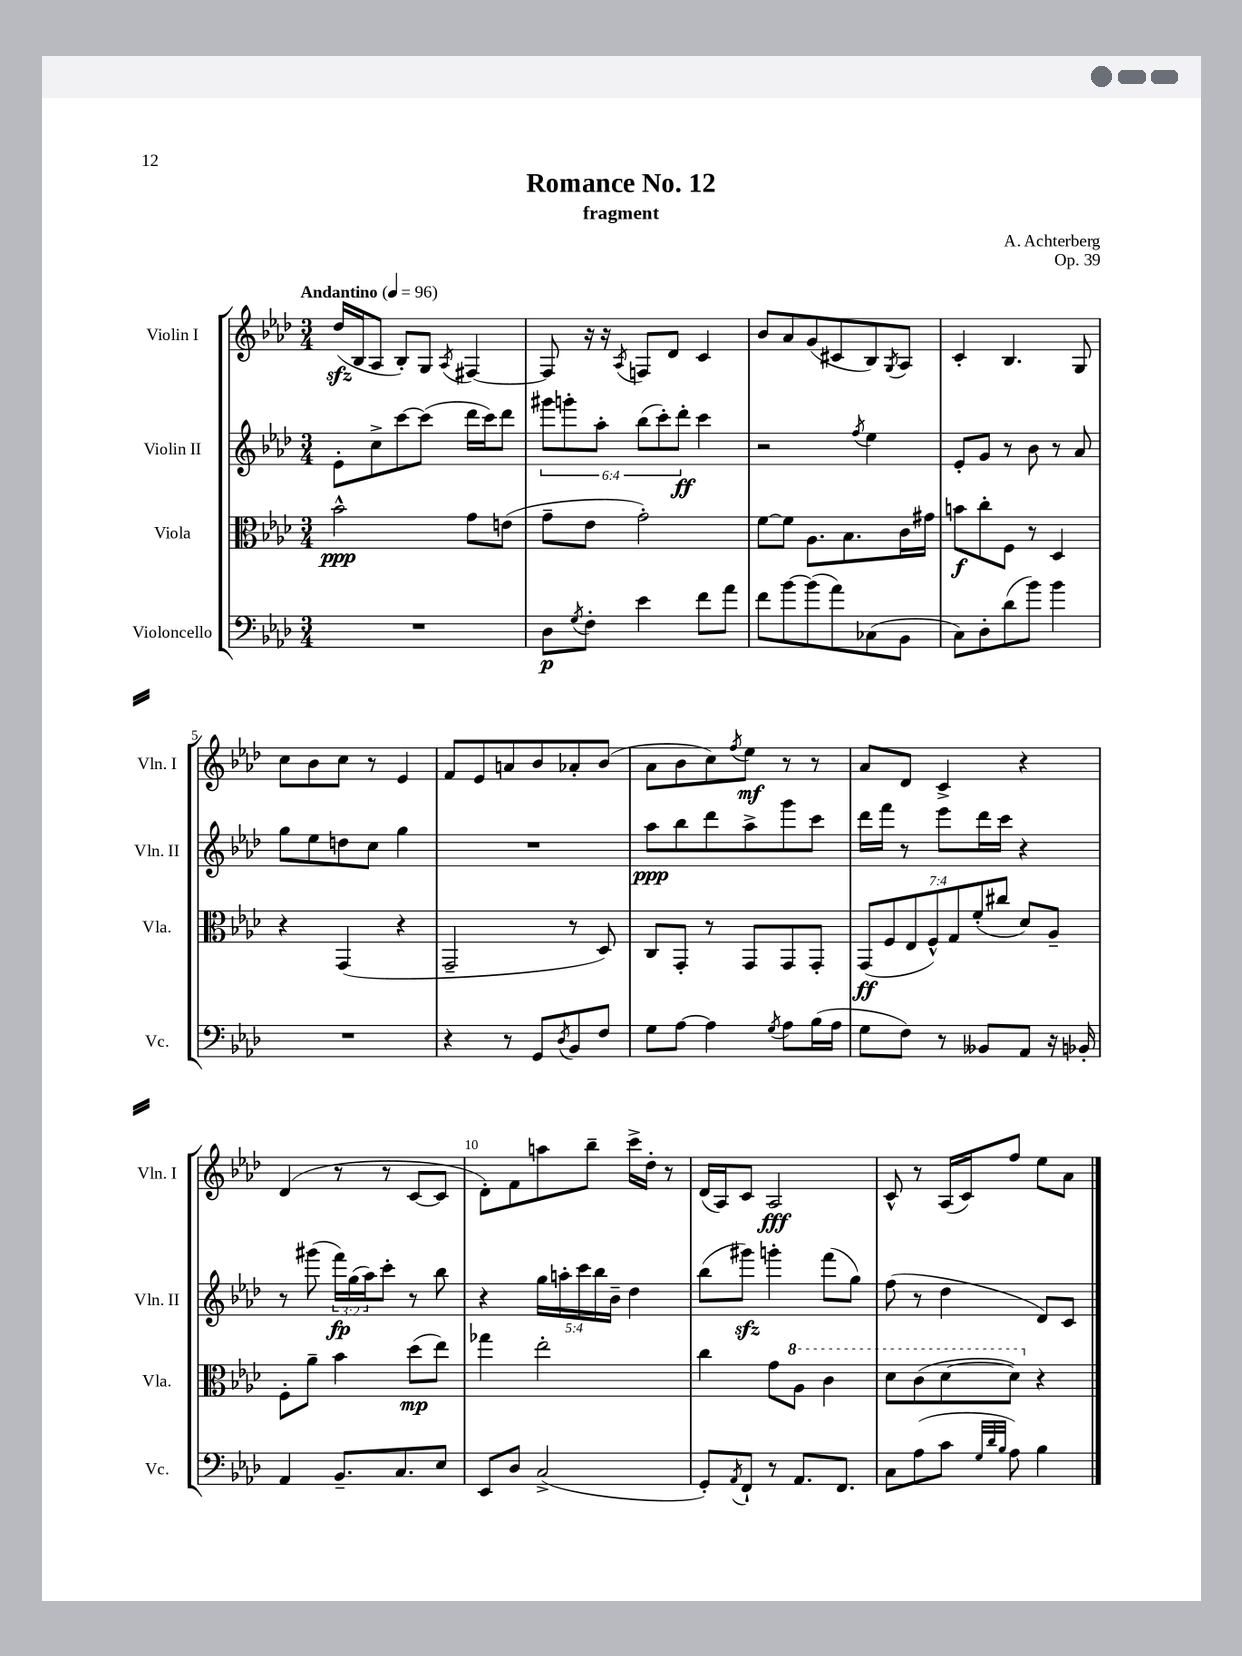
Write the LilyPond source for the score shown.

\header { title = "Romance No. 12" composer = "A. Achterberg" subtitle = "fragment" opus = "Op. 39" }
<<
\new StaffGroup <<
\new Staff = "s0" \with { instrumentName = "Violin I" shortInstrumentName = "Vln. I" } {
    \clef treble \key aes \major \numericTimeSignature \time 3/4 \tempo "Andantino" 4 = 96
    des''16\sfz( bes16 aes8 bes8-.) g8 \acciaccatura { aes8 } fis4~ |
    fis8 r16 r16 \acciaccatura { aes8 } f8 des'8 c'4 |
    bes'8 aes'8 g'8( cis'8 bes8) \acciaccatura { g8 } aes8 |
    c'4-. bes4. g8 |
    c''8 bes'8 c''8 r8 ees'4 |
    f'8 ees'8 a'8 bes'8 aes'8-. bes'8( |
    aes'8 bes'8 c''8) \acciaccatura { f''8 } ees''8\mf r8 r8 |
    aes'8 des'8 c'4-> r4 |
    des'4( r8 r8 c'8~ c'8 |
    des'8-.) f'8 a''8 bes''8-- c'''16-> des''16-. r8 |
    des'16( aes16) c'8 aes2\fff |
    c'8-^ r8 aes16( c'16) f''8 ees''8 aes'8 \bar "|." |
}
\new Staff = "s1" \with { instrumentName = "Violin II" shortInstrumentName = "Vln. II" } {
    \clef treble \key aes \major \numericTimeSignature \time 3/4 \override Staff.TupletNumber.text = #tuplet-number::calc-fraction-text
    ees'8-. c''8-> c'''8~ c'''8( des'''16 c'''16) des'''8 |
    \tuplet 6/4 { gis'''8 g'''8-. aes''8-. bes''8( c'''8-.) des'''8-.\ff } c'''4 |
    r2 \acciaccatura { f''8 } ees''4 |
    ees'8-. g'8 r8 bes'8 r8 aes'8 |
    g''8 ees''8 d''8 c''8 g''4 |
    R2. |
    aes''8\ppp bes''8 des'''8 aes''8-> g'''8 c'''8 |
    des'''16 f'''16 r8 ees'''8 des'''16 c'''16 r4 |
    r8 gis'''8( \tuplet 3/2 { f'''16\fp) g''16( aes''16) } c'''8-. r8 bes''8 |
    r4 \tuplet 5/4 { g''16 a''16-. c'''16 bes''16 bes'16-- } des''4 |
    bes''8( gis'''8\sfz) g'''4-. f'''8( g''8) |
    f''8( r8 des''4 des'8) c'8 \bar "|." |
}
\new Staff = "s2" \with { instrumentName = "Viola" shortInstrumentName = "Vla." } {
    \clef alto \key aes \major \numericTimeSignature \time 3/4 \override Staff.TupletNumber.text = #tuplet-number::calc-fraction-text
    bes'2-^\ppp g'8 e'8( |
    g'8-- ees'8 g'2-.) |
    f'8~ f'8 aes8. bes8. c'16 gis'16 |
    b'8\f c''8-. f8 r8 des4 |
    r4 g,4( r4 |
    g,2-- r8 des8) |
    c8 g,8-. r8 g,8 g,8 g,8-. |
    \tuplet 7/4 { g,8\ff( f8 ees8 f8-^) g8 f'8-.( cis''8 } des'8) aes8-- |
    f8-. aes'8-- bes'4 des''8\mp( ees''8) |
    ges''4 ees''2-. |
    c''4 g'8 \ottava #1 aes'8 c''4 |
    des''8 c''8( des''8~ des''8) \ottava #0 r4 \bar "|." |
}
\new Staff = "s3" \with { instrumentName = "Violoncello" shortInstrumentName = "Vc." } {
    \clef bass \key aes \major \numericTimeSignature \time 3/4
    R2. |
    des8\p \acciaccatura { g8 } f8-. ees'4 f'8 aes'8 |
    f'8 bes'8~ bes'8( aes'8) ces8( bes,8 |
    c8) des8-. des'8( bes'8) bes'4 |
    R2. |
    r4 r8 g,8 \acciaccatura { des8 } bes,8 f8 |
    g8 aes8~ aes4 \acciaccatura { g8 } aes8 bes16( aes16 |
    g8 f8) r8 beses,8 aes,8 r16 bes,16-. |
    aes,4 bes,8.-- c8. ees8 |
    ees,8 des8 c2->( |
    g,8-.) \acciaccatura { aes,8 } f,8-! r8 aes,8. f,8. |
    c8 aes8( c'8 \grace { g32 des'32 bes32 } aes8) bes4 \bar "|." |
}
>>
>>
\layout { \context { \Score \override BarNumber.break-visibility = ##(#f #t #t) barNumberVisibility = #(every-nth-bar-number-visible 5) } }
